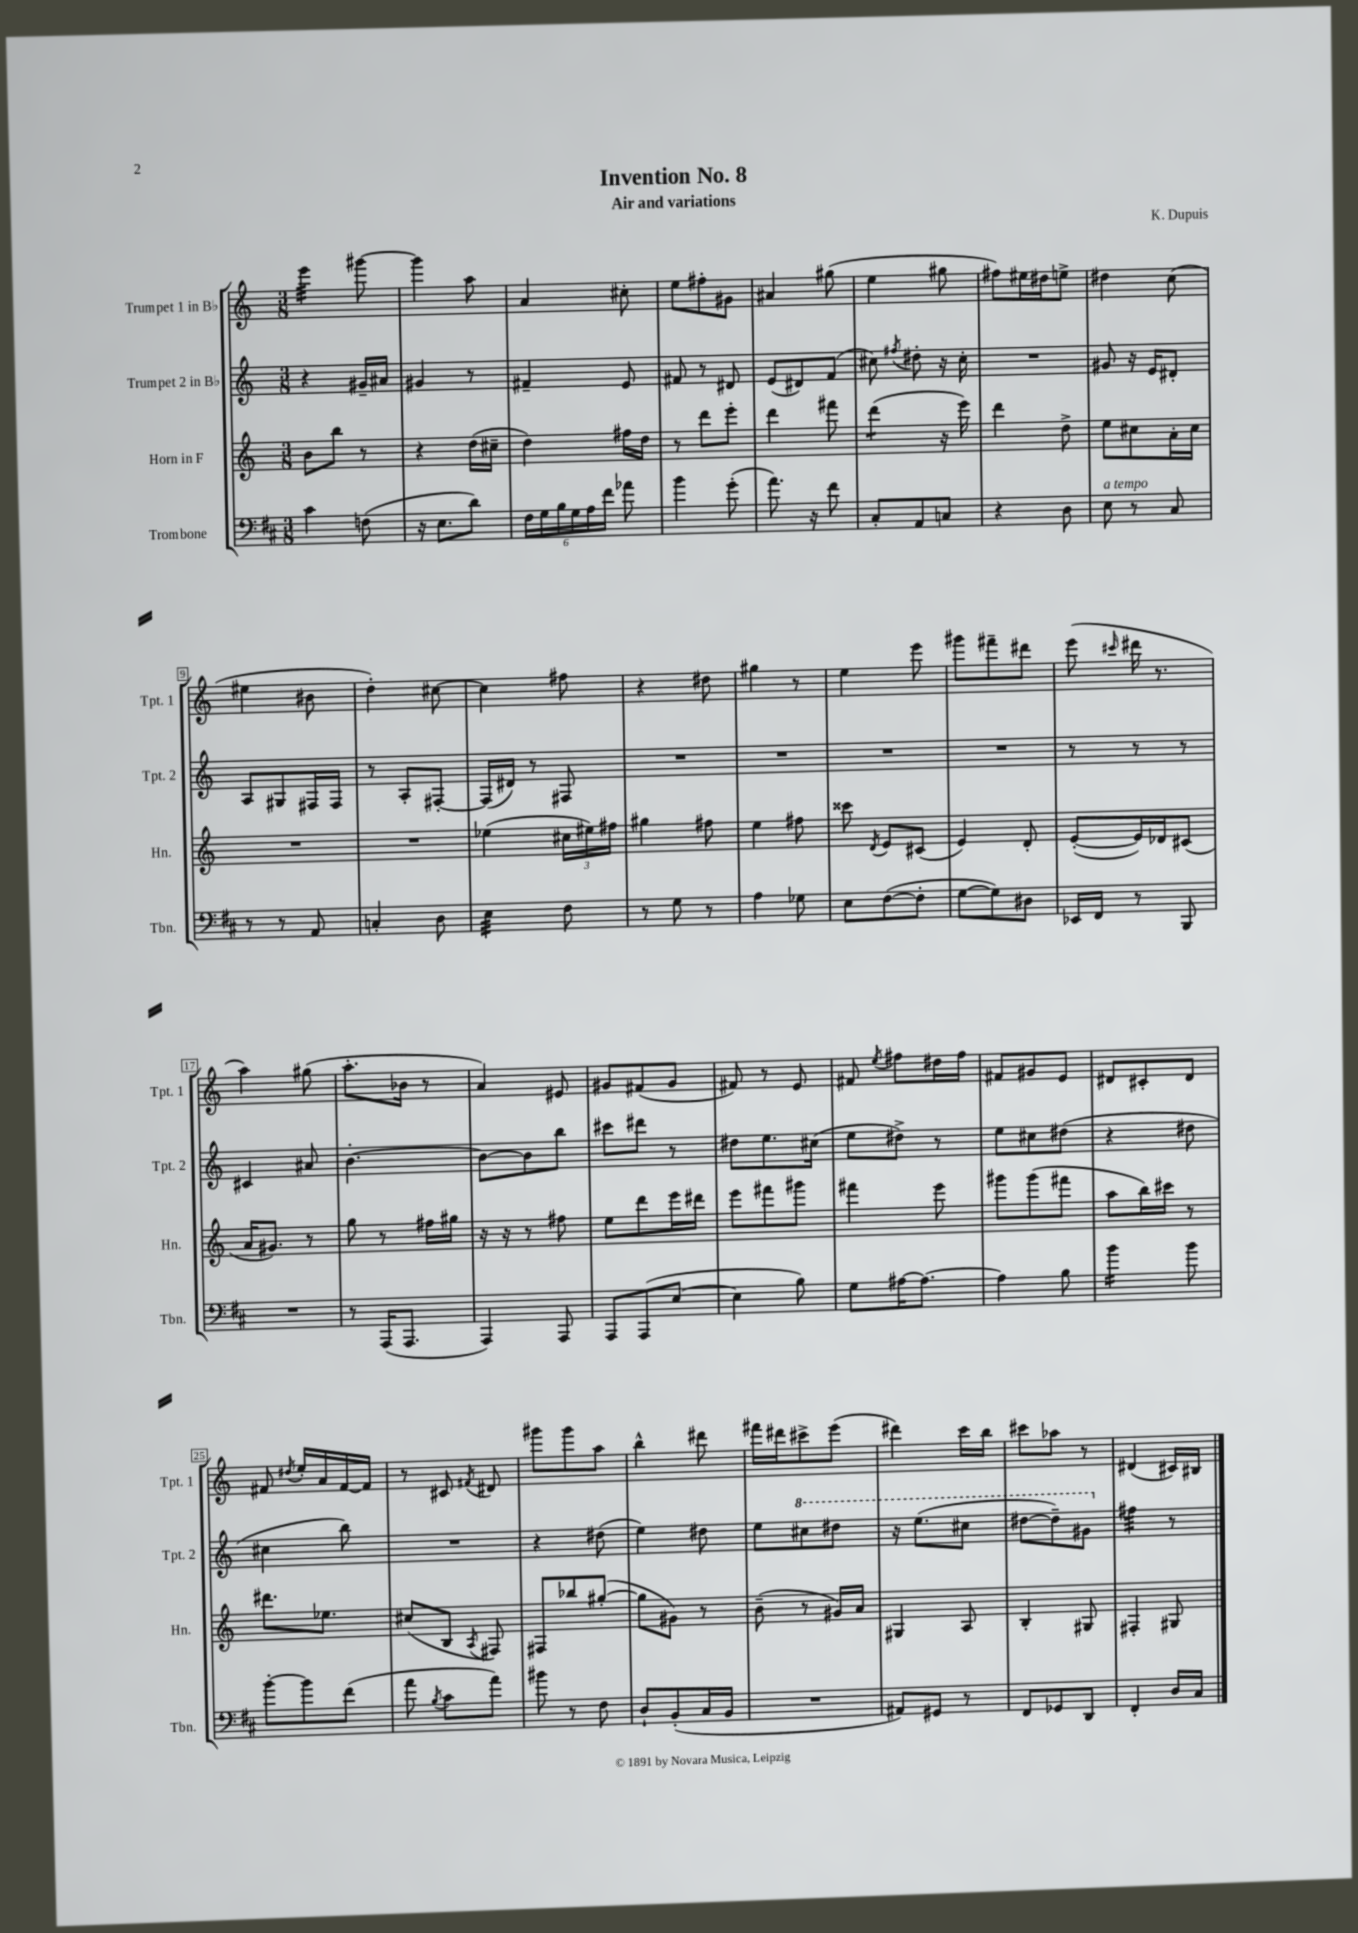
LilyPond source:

\header { title = "Invention No. 8" composer = "K. Dupuis" subtitle = "Air and variations" }
<<
\new StaffGroup <<
\new Staff = "s0" \with { instrumentName = "Trumpet 1 in Bb" shortInstrumentName = "Tpt. 1" } {
    \clef treble \key c \major \numericTimeSignature \time 3/8
    \autoBeamOff e'''4:32 gis'''8~ |
    gis'''4 a''8 |
    a'4 cis''8-. |
    e''8[ fis''8-. gis'8] |
    ais'4 gis''8( |
    e''4 gis''8 |
    fis''8[) eis''16 dis''16 e''8]-> |
    dis''4 c''8( |
    eis''4 bis'8 |
    d''4-.) cis''8~ |
    cis''4 fis''8 |
    r4 dis''8 |
    gis''4 r8 |
    e''4 e'''8 |
    gis'''8[ fis'''8-- dis'''8] |
    e'''8( \grace { cis'''16 } dis'''16 r8. |
    a''4) gis''8( |
    a''8.[-. bes'16] r8 |
    a'4) eis'8 |
    gis'8[ fis'8( gis'8] |
    fis'8) r8 e'8 |
    fis'8 \acciaccatura { e''8 } fis''8[ dis''16 fis''16] |
    fis'8[ gis'8 e'8] |
    dis'8[ cis'8-. dis'8] |
    fis'8 \acciaccatura { dis''8 } e''16[-. a'16 fis'16~ fis'16] |
    r8 cis'8 \acciaccatura { fis'8 } dis'8 |
    gis'''8[ gis'''8 a''8] |
    b''4-^ dis'''8 |
    fis'''16[ dis'''16 cis'''8-> e'''8]( |
    dis'''4) c'''16[ b''16] |
    cis'''8[ aes''8] r8 |
    dis'4( cis'16[) bis16] \bar "|." |
}
\new Staff = "s1" \with { instrumentName = "Trumpet 2 in Bb" shortInstrumentName = "Tpt. 2" } {
    \clef treble \key c \major \numericTimeSignature \time 3/8
    \autoBeamOff r4 gis'16[-- ais'16] |
    gis'4 r8 |
    fis'4-- e'8 |
    fis'8 r8 dis'8 |
    e'8[( dis'8) f'8]( |
    cis''8) \acciaccatura { fis''8 } dis''8-. r16 cis''16-. |
    R4. |
    gis'8 r16 e'16[ dis'8]-. |
    a8[ gis8 fis16 fis16] |
    r8 a8[-. fis8]~-. |
    fis16[( dis'16]) r8 fis8 |
    R4. |
    R4. |
    R4. |
    R4. |
    r8 r8 r8 |
    cis'4 ais'8 |
    b'4.~-. |
    b'8[~ b'8 b''8] |
    cis'''8[ dis'''8] r8 |
    dis''8[ e''8. cis''16]( |
    e''8[ dis''8]->) r8 |
    e''8[ cis''8 dis''8]( |
    r4 dis''8 |
    cis''4 b''8) |
    R4. |
    r4 dis''8( |
    e''4) dis''8 |
    e''8[ \ottava #1 cis'''8 dis'''8] |
    r16 e'''8.[( cis'''8] |
    dis'''8[~ dis'''8--) gis''8] \ottava #0 |
    fis''4:32 r8 \bar "|." |
}
\new Staff = "s2" \with { instrumentName = "Horn in F" shortInstrumentName = "Hn." } {
    \clef treble \key c \major \numericTimeSignature \time 3/8
    \autoBeamOff b'8[ b''8] r8 |
    r4 d''16[( cis''16]-- |
    d''4) fis''16[ d''16] |
    r8 d'''8[ e'''8]-. |
    d'''4 fis'''8 |
    d'''4:8( r16 e'''16) |
    d'''4 d''8-> |
    e''8[ cis''8 a'16-. cis''16] |
    R4. |
    R4. |
    ees''4( \tuplet 3/2 { cis''16[ eis''16) fis''16] } |
    gis''4 fis''8 |
    e''4 fis''8 |
    cisis'''8 \acciaccatura { d'8 } e'8[ cis'8]( |
    e'4) d'8-. |
    e'8[~-.( e'16) des'16 cis'8]( |
    a'16[ gis'8.]) r8 |
    g''8 r8 fis''16[ gis''16] |
    r16 r16 r8 fis''8 |
    e''8[ d'''8 e'''16 dis'''16] |
    e'''8[ fis'''8 gis'''8] |
    fis'''4 e'''8 |
    gis'''8[ gis'''8( fis'''8] |
    a''8[ b''16) cis'''16] r8 |
    dis'''8.[ ees''8.] |
    cis''8[( b8] \acciaccatura { a8 } fis8) |
    fis8[ bes''8 gis''8]~-.( |
    gis''8[ gis'8]) r8 |
    b'8--( r8 gis'16[) a'16] |
    gis4 a8 |
    b4-. gis8 |
    fis4-. gis8 \bar "|." |
}
\new Staff = "s3" \with { instrumentName = "Trombone" shortInstrumentName = "Tbn." } {
    \clef bass \key d \major \numericTimeSignature \time 3/8
    \autoBeamOff cis'4 f8( |
    r16 e8.[ d'8]) |
    \tuplet 6/4 { fis16[ g16 b16 g16 a16 fis'16] } aes'8 |
    b'4 g'8-.( |
    a'8.) r16 fis'8 |
    cis8[-. a,8 c8] |
    r4 d8 |
    e8^\markup { \italic "a tempo" } r8 cis8 |
    r8 r8 a,8 |
    c4-. d8 |
    e4:32 fis8 |
    r8 g8 r8 |
    a4 ges8 |
    e8[ fis8~( fis8]-. |
    g8[~ g8) dis8] |
    ees,16[ fis,16] r8 b,,8 |
    R4. |
    r8 a,,16[( a,,8.] |
    a,,4) a,,8 |
    a,,8[ a,,8( e8]~ |
    e4 b8) |
    g8[ ais16~ ais8.]~ |
    ais4 b8 |
    b'4:16 b'8 |
    b'8[~-. b'8 fis'8]( |
    a'8 \acciaccatura { b8 } cis'8[ a'8]) |
    bis'8 r8 fis8 |
    d8[-! b,8-.( cis16 b,16] |
    R4. |
    ais,8[) gis,8] r8 |
    fis,8[ ges,8 d,8] |
    fis,4-. d16[ cis16] \bar "|." |
}
>>
>>
\layout { \context { \Score \override BarNumber.stencil = #(make-stencil-boxer 0.1 0.3 ly:text-interface::print) } }
